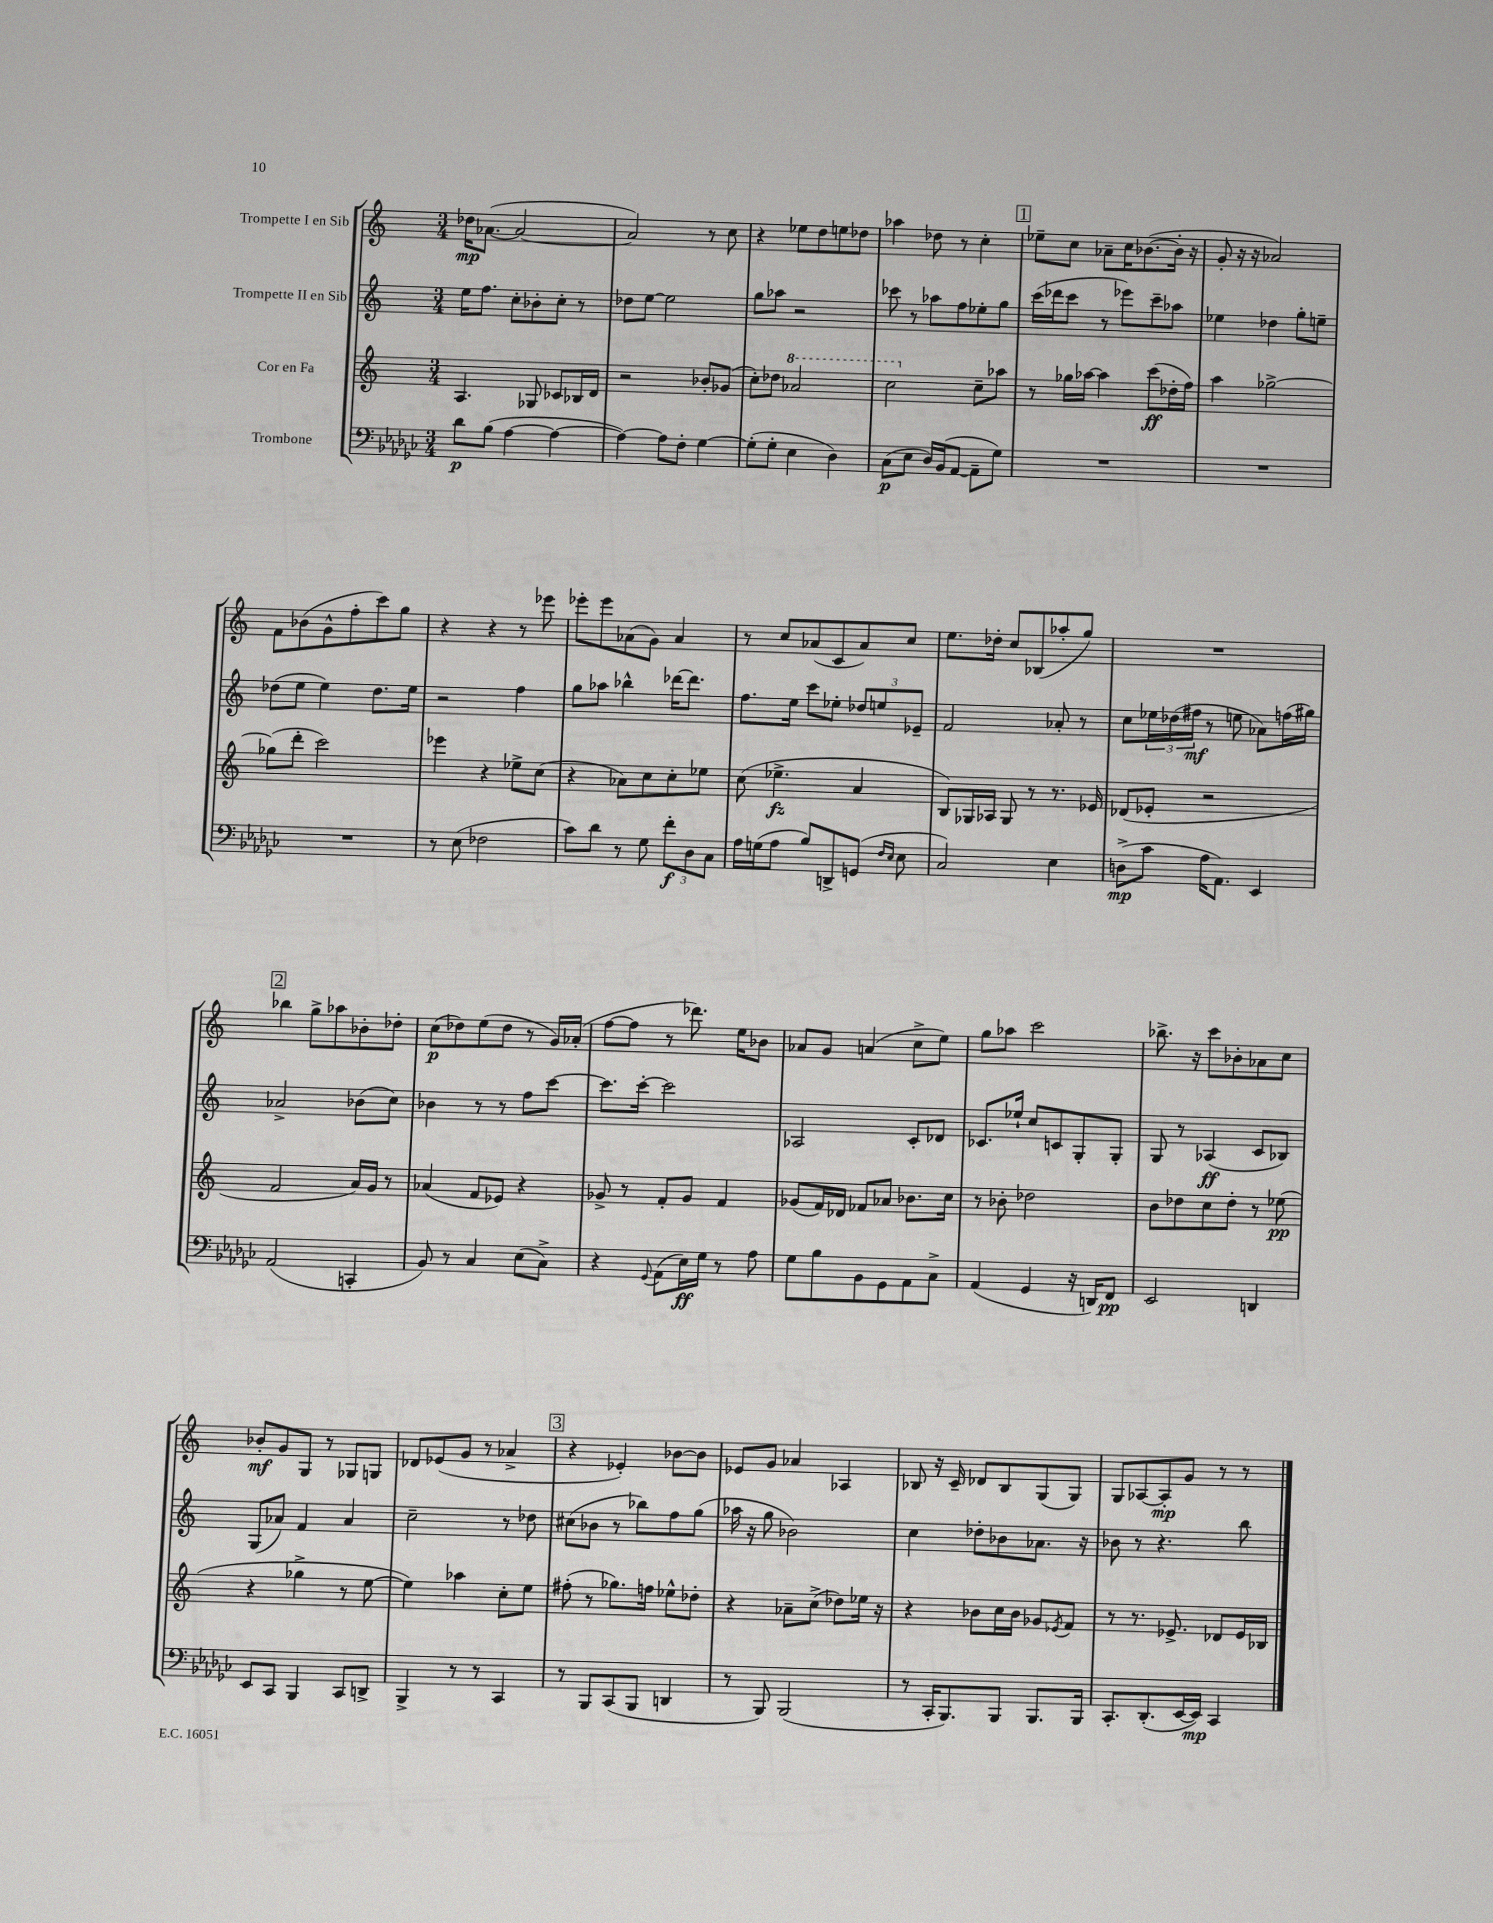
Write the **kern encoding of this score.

**kern	**kern	**kern	**kern
*staff4	*staff3	*staff2	*staff1
*clefF4	*clefG2	*clefG2	*clefG2
*k[b-e-a-d-g-c-]	*k[]	*k[]	*k[]
*M3/4	*M3/4	*M3/4	*M3/4
8d-	4.A	16ee	16dd-
.	.	8.ff	([8.a-
(8B-	.	.	.
[4A-	.	8cc'	2a-_
.	8G-	8b-'	.
4A-_	8c-	8cc'	.
.	16B-	8r	.
.	16d	.	.
=	=	=	=
4A-_)	2r	8dd-	2a-])
.	.	[8ee	.
8A-]	.	2ee]	.
8F'	.	.	.
[4G-	8b-'	.	8r
.	(8g-	.	8cc
=	=	=	=
(8G-']	8cc')	8gg	4r
8G-'	8dd-	8aa-	.
4E-	2aa-	2r	8ee-
.	.	.	8dd
4D-)	.	.	8ee
.	.	.	8dd-
=	=	=	=
(8C-	2ccc	8ccc-	4aa-
8E-	.	8r	.
16D-)	.	8aa-	8dd-
(16BB-	.	.	.
[8AA-	.	8ff	8r
8AA-~]	8cc~	8ee-'	4cc'
8G-)	8aa-	8gg	.
=	=	=	=
2.r	8r	(16ccc	8ee-~
.	.	16ddd-	.
.	16gg-	8ccc	8cc
.	[16aa-	.	.
.	4aa-]	8r	8a-~
.	.	8eee-)	16cc
.	.	.	([8.b-
.	(8ccc	8ccc~	.
.	16dd-'	8aa-	16b-']
.	16ff)	.	16r
=	=	=	=
2.r	4aa	4ee-	8g'
.	.	.	16r
.	.	.	16r
.	[2gg-^	4dd-	2a-)
.	.	8gg'	.
.	.	8ee~	.
=	=	=	=
2.r	(8gg-]	(8dd-	8f
.	8ddd'	8ee	(8b-
.	2ccc)	4ee)	8g^^
.	.	.	8ff'
.	.	8.dd-	8ccc)
.	.	.	8gg
.	.	16ee	.
=	=	=	=
8r	4eee-	2r	4r
(8E-	.	.	.
2F-	4r	.	4r
.	8ee-^	4ff	8r
.	(8cc	.	8eee-
=	=	=	=
8c-)	4r	8gg	8eee-'
8d-	.	8aa-	8eee-
8r	8a-)	4bb-^^	(8a-
8G-	8cc	.	8g)
12f'	8cc'	[16ddd-	4a-
.	.	8.ddd-]	.
12D-	.	.	.
.	8ee-	.	.
12C-	.	.	.
=	=	=	=
16A-	(8cc	8.ff	8r
(16G	.	.	.
8A-	4.ee-^	.	8cc
.	.	16ee	.
8B-)	.	8ccc	(8a-
8DD^	.	8ee-'	8c
(8GG	4a	12dd-	8a-)
.	.	12ee	.
16qqF	.	.	.
16qqE-	.	.	.
8E-	.	.	8cc
.	.	12e-~	.
=	=	=	=
2C-)	8B)	2f	8.ee
.	16G-	.	.
.	16A-	.	16dd-'
.	8G-	.	8cc
.	8r	.	(8B-
4E-	8.r	8a-'	8aa-'
.	.	8r	8gg)
.	16e-	.	.
=	=	=	=
(8D^	(8d-	8cc	2.r
8c-	8e-'	24ee-	.
.	.	(24dd-	.
.	.	24ff#	.
16A-	2r	8r	.
8.AA-)	.	.	.
.	.	8ee	.
4EE-	.	8a-)	.
.	.	(16ff	.
.	.	16gg#)	.
=	=	=	=
(2AA-	2f	2a-^	4bb-
.	.	.	8gg^
.	.	.	8aa-
4CC'	16a)	(8b-	8b-'
.	16g	.	.
.	8r	8cc)	8dd-'
=	=	=	=
8BB-)	(4a-	4b-	(8cc
8r	.	.	8dd-)
4C-	8f	8r	(8ee
.	8e-)	8r	8dd-
(8E-	4r	8ff	8r
8C-^)	.	[8ccc	16g)
.	.	.	(16a-'
=	=	=	=
4r	8g-^	8.ccc]	[8ff
.	8r	.	8ff]
.	.	[16ccc'	.
8qqGG-	.	.	.
(8AA-	8f'	2ccc]	8r
16E-)	8g-	.	8.ddd-)
16G-	.	.	.
8r	4f	.	.
.	.	.	16ee
8A-	.	.	8b-
=	=	=	=
8G-	(8g-	2A-	8a-
8B-	16f)	.	8g
.	16d-	.	.
8BB-	8f-	.	(4a
8GG-	8a-	.	.
8AA-	8.b-	8c'	8cc^
8C-^	.	8d-	8ee)
.	16cc	.	.
=	=	=	=
(4AA-	8r	8.c-	8gg
.	8b-'	.	8aa-
.	.	16ee-`	.
4GG-	2dd-	8cc	2ccc
.	.	8c	.
16r	.	8G'	.
16DD)	.	.	.
8FF	.	8G'	.
=	=	=	=
2EE-	8b	8G	8.bb-^
.	8dd-	8r	.
.	.	.	16r
.	8cc	(4A-	8ccc
.	8dd-'	.	8b-'
4DD	8r	8c	8a-
.	(8ee-	8B-)	8cc
=	=	=	=
8EE-	4r	(8G	8b-'
8CC-	.	8a-)	8g
4BBB-	4gg-^	4f	8G
.	.	.	8r
8CC-	8r	4a-	8G-
8DD^	[8ee	.	8G
=	=	=	=
4BBB-^	4ee])	2cc~	8d-
.	.	.	(8e-
8r	4aa-	.	8g
8r	.	.	8r
4CC-	8cc'	8r	4a-^
.	8ee	8dd-	.
=	=	=	=
8r	(8ff#'	(8cc#	4r
8BBB-	8r	8b-	.
(8CC-	8.gg-)	8r	4e-')
8BBB-	.	8bb-)	.
.	16ff	.	.
4DD	8ee-^^	8ff	[8b-
.	8dd-'	(8gg	8b-]
=	=	=	=
8r	4r	16aa-	8e-
.	.	16r	.
8BBB-)	.	8gg	8g
(2BBB-	8a-~	2b-)	4a-
.	(8cc^	.	.
.	8dd-)	.	4A-
.	16ee-	.	.
.	16r	.	.
=	=	=	=
8r	4r	4cc	8B-
16CC-'	.	.	16r
8.BBB-)	.	.	16c~
.	8b-	8dd-'	8d-
8BBB-	16cc	8b-	8B-
.	16b-	.	.
8.BBB-	8g-	8.a-	(8G
.	8qe-	.	.
.	8f	.	8G)
16BBB-	.	16r	.
=	=	=	=
8.CC-'	8r	8b-	8G
.	8.r	8r	[8A-
(8.DD-'	.	.	.
.	.	4.r	8A-']
.	8.e-^	.	.
[16EE-	.	.	8g
16EE-])	.	.	.
4CC-	8d-	.	8r
.	16e-	8bb	8r
.	16B-	.	.
==	==	==	==
*-	*-	*-	*-
